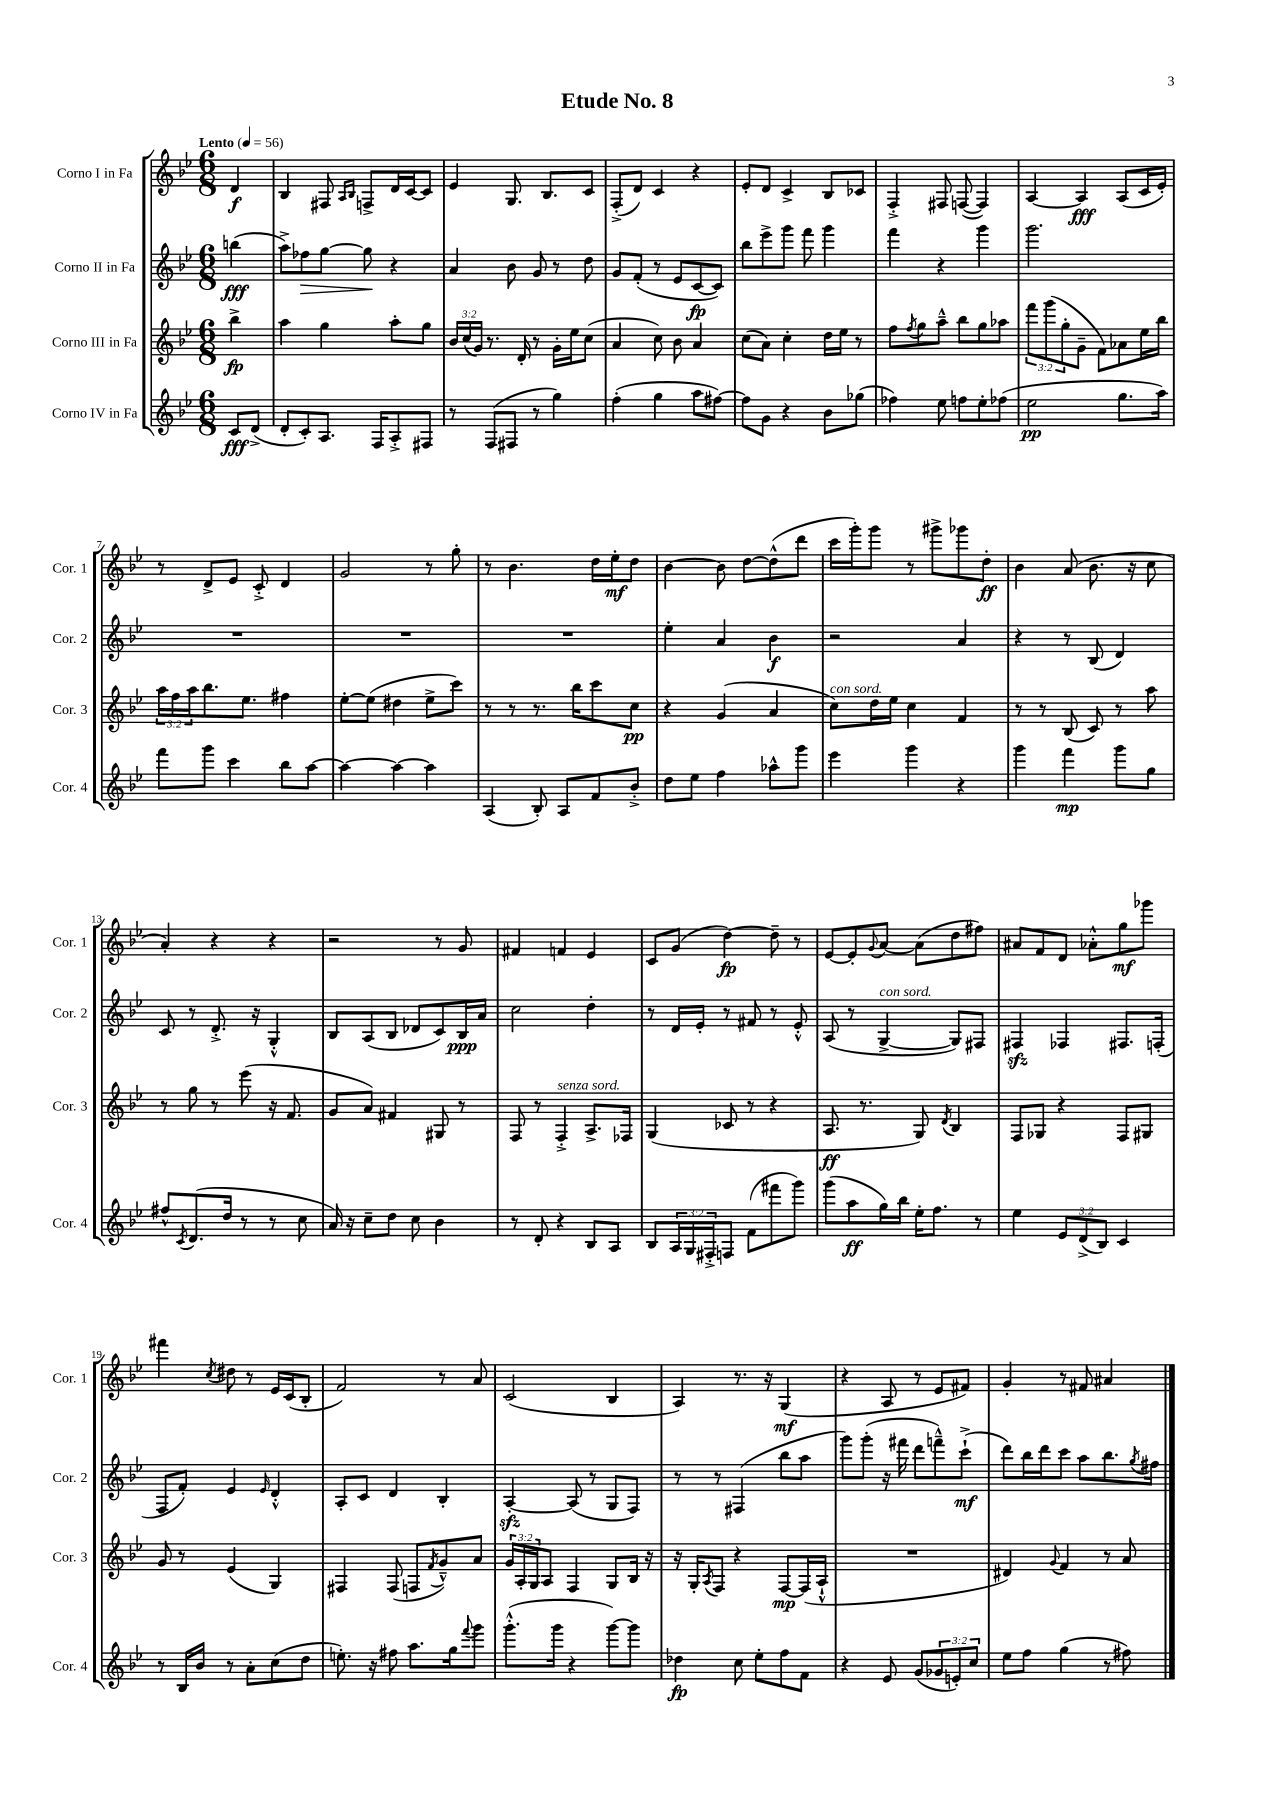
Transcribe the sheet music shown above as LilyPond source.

\header { title = "Etude No. 8" }
<<
\new StaffGroup <<
\new Staff = "s0" \with { instrumentName = "Corno I in Fa" shortInstrumentName = "Cor. 1" } {
    \clef treble \key bes \major \numericTimeSignature \time 6/8 \partial 4 \tempo "Lento" 4 = 56
    d'4\f |
    bes4 fis8 \grace { a16 bes16 } f8-> d'16 c'16~ c'8 |
    ees'4 g8. bes8. c'8 |
    f8-.->( d'8) c'4 r4 |
    ees'8-. d'8 c'4-> bes8 ces'8 |
    f4-.-> fis8 f8~( f4) |
    a4~ a4\fff a8( c'16 ees'16-.) |
    r8 d'8-> ees'8 c'8-.-> d'4 |
    g'2 r8 g''8-. |
    r8 bes'4. d''16 ees''16-.\mf d''8 |
    bes'4~ bes'8 d''8~ d''8-^( d'''8 |
    c'''16 g'''16-.) g'''8 r8 gis'''8-> ges'''8 d''8-.\ff |
    bes'4 a'8( bes'8. r16 c''8 |
    a'4-.) r4 r4 |
    r2 r8 g'8 |
    fis'4 f'4 ees'4 |
    c'8 g'8( d''4~\fp) d''8-- r8 |
    ees'8~ ees'8-. \appoggiatura { g'8 } a'8~ a'8( d''8 fis''8) |
    ais'8 f'8 d'8 aes'8-.-^ g''8\mf ges'''8 |
    fis'''4 \acciaccatura { c''8 } dis''8 r8 ees'16 c'16( bes8-. |
    f'2) r8 a'8 |
    c'2( bes4 |
    a4) r8. r16 g4\mf( |
    r4 a8 r8 ees'8 fis'8) |
    g'4-. r8 fis'8 ais'4 \bar "|." |
}
\new Staff = "s1" \with { instrumentName = "Corno II in Fa" shortInstrumentName = "Cor. 2" } {
    \clef treble \key bes \major \numericTimeSignature \time 6/8 \partial 4
    b''4\fff( |
    a''8->) fes''8\> g''8~ g''8\! r4 |
    a'4 bes'8 g'8 r8 d''8 |
    g'8 f'8-.( r8 ees'8 c'8~\fp c'8) |
    bes''8 ees'''8-> g'''8 f'''8 g'''4 |
    f'''4 r4 g'''4 |
    g'''2. |
    R2. |
    R2. |
    R2. |
    ees''4-. a'4 bes'4\f |
    r2 a'4 |
    r4 r8 bes8( d'4) |
    c'8 r8 d'8.-.-> r16 g4-.-^ |
    bes8 a8( bes8 des'8 c'8) bes16\ppp a'16 |
    c''2 d''4-. |
    r8 d'16 ees'16-. r8 fis'8 r8 ees'8-.-^ |
    a8( r8 g4~->^\markup { \italic "con sord." } g8) fis8 |
    fis4\sfz fes4 fis8. f16-.( |
    f8 f'8-.) ees'4 \grace { ees'16 } d'4-.-^ |
    a8-. c'8 d'4 bes4-. |
    a4~-.\sfz a8( r8 g8 f8) |
    r8 r8 fis4( bes''8 a''8 |
    g'''8) g'''8-.( r16 fis'''16 d'''8 f'''8---^) c'''8-!->\mf( |
    d'''8) bes''16 d'''16 c'''8 a''8 bes''8. \acciaccatura { g''8 } fis''16 \bar "|." |
}
\new Staff = "s2" \with { instrumentName = "Corno III in Fa" shortInstrumentName = "Cor. 3" } {
    \clef treble \key bes \major \numericTimeSignature \time 6/8 \override Staff.TupletNumber.text = #tuplet-number::calc-fraction-text \partial 4
    bes''4->\fp |
    a''4 g''4 a''8-. g''8 |
    \tuplet 3/2 { bes'16 c''16( g'16) } r8. d'16-. r8 g'16-. ees''16 c''8( |
    a'4 c''8) bes'8 a'4 |
    c''8( a'8) c''4-. d''16 ees''16 r8 |
    f''8 \acciaccatura { f''8 } g''8 a''8---^ bes''8 g''8 aes''8 |
    \tuplet 3/2 { f'''8 g'''8( g''8-. } g'8-- f'8) aes'8 ees''16 bes''16 |
    \tuplet 3/2 { a''16 f''16 a''16 } bes''8. ees''8. fis''4 |
    ees''8~-. ees''8( dis''4 ees''8-> c'''8) |
    r8 r8 r8. bes''16 c'''8 c''8\pp |
    r4 g'4( a'4 |
    c''8^\markup { \italic "con sord." }) d''16 ees''16 c''4 f'4 |
    r8 r8 bes8( c'8) r8 a''8 |
    r8 g''8 r8 ees'''8( r16 f'8. |
    g'8 a'8) fis'4 gis8 r8 |
    f8 r8 f4-.->^\markup { \italic "senza sord." } a8.-> fes16 |
    g4( ces'8 r8 r4 |
    a8.\ff r8. g8) \acciaccatura { d'8 } bes4 |
    f8 ges8 r4 f8 gis8 |
    g'8 r8 ees'4( g4) |
    fis4 fis8( f8 \acciaccatura { f'8 } g'8---^) a'8 |
    \tuplet 3/2 { g'16 a16-. g16 } a8 f4 g8 bes16 r16 |
    r16 g16-. \acciaccatura { a8 } f8 r4 f8~\mp f16( a16-!-^ |
    R2. |
    dis'4) \appoggiatura { g'8 } f'4 r8 a'8 \bar "|." |
}
\new Staff = "s3" \with { instrumentName = "Corno IV in Fa" shortInstrumentName = "Cor. 4" } {
    \clef treble \key bes \major \numericTimeSignature \time 6/8 \override Staff.TupletNumber.text = #tuplet-number::calc-fraction-text \partial 4
    c'8\fff d'8->( |
    d'8-. c'8-.) a8. f16 a8-.-> fis8 |
    r8 f8( fis8 r8 g''4) |
    f''4-.( g''4 a''8 fis''8~) |
    fis''8 g'8 r4 bes'8 ges''8( |
    fes''4) ees''8 f''8 ees''8-. fes''8( |
    ees''2\pp g''8. a''16) |
    f'''8 g'''8 c'''4 bes''8 a''8~ |
    a''4~ a''4~ a''4 |
    a4( bes8-.) a8 f'8 bes'8-.-> |
    d''8 ees''8 f''4 aes''8-^ g'''8 |
    ees'''4 g'''4 r4 |
    g'''4 f'''4\mp g'''8 g''8 |
    fis''8-^ \acciaccatura { c'8 } d'8.( d''16 r8 r8 c''8 |
    a'16) r16 c''8-- d''8 c''8 bes'4 |
    r8 d'8-. r4 bes8 a8 |
    bes8 \tuplet 3/2 { a16 g16 fis16-.-> } f8 f'8( fis'''8 g'''8) |
    g'''8( a''8\ff g''16) bes''16 ees''16-. f''8. r8 |
    ees''4 \tuplet 3/2 { ees'8 d'8->( bes8) } c'4 |
    r8 bes16 bes'16 r8 a'8-. c''8( d''8 |
    e''8.-.) r16 fis''8 a''8. g''16 \appoggiatura { f'''8 } g'''8 |
    g'''8.-.-^( g'''16 r4 g'''8~) g'''8 |
    des''4\fp c''8 ees''8-. f''8 f'8 |
    r4 ees'8 g'8( \tuplet 3/2 { ges'8 e'8-.) c''8 } |
    ees''8 f''8 g''4( r8 fis''8) \bar "|." |
}
>>
>>
